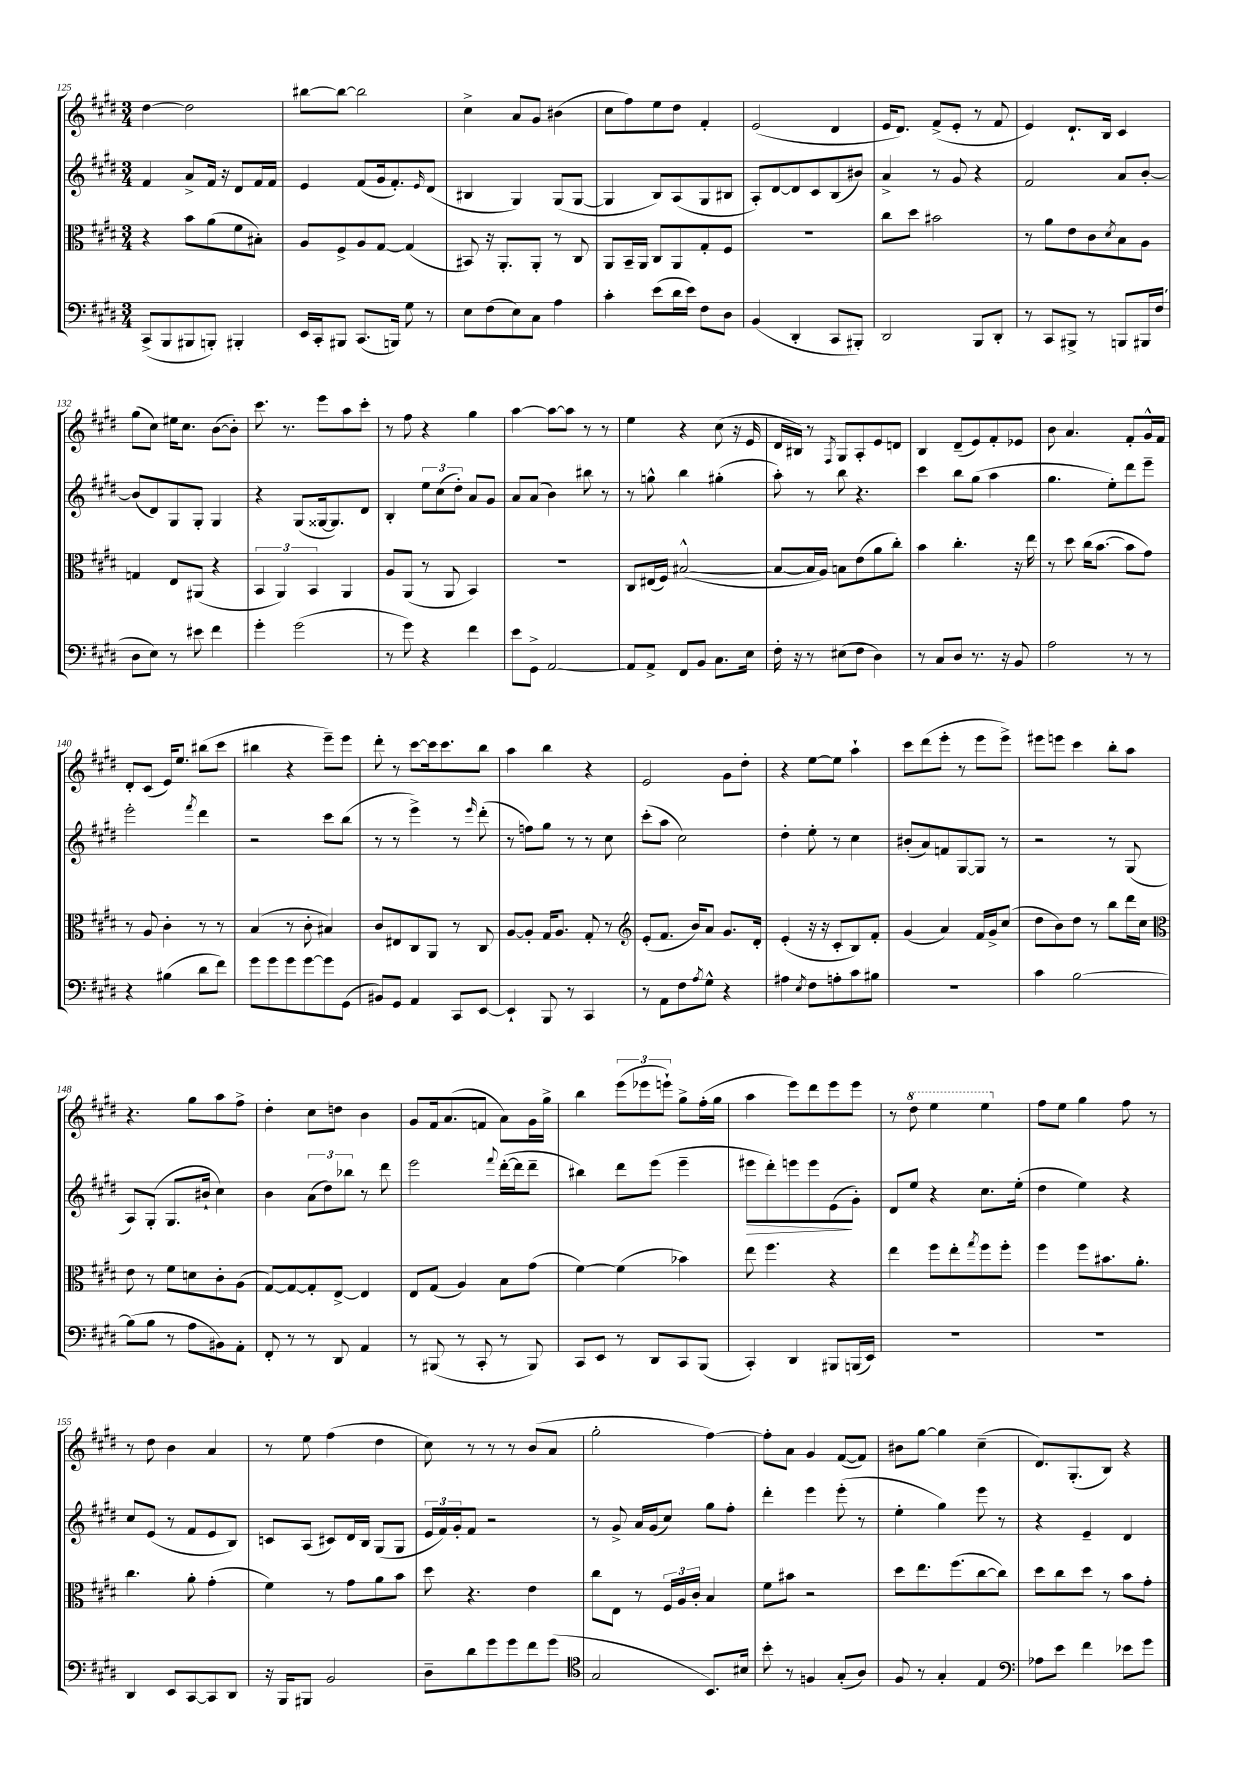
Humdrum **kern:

**kern	**kern	**kern	**dynam	**kern
*part4	*part3	*part2	*part2	*part1
*staff4	*staff3	*staff2	*staff2	*staff1
*clefF4	*clefC3	*clefG2	*	*clefG2
*k[f#c#g#d#]	*k[f#c#g#d#]	*k[f#c#g#d#]	*	*k[f#c#g#d#]
*M3/4	*M3/4	*M3/4	*	*M3/4
=125	=125	=125	=125	=125
(8CC#^/L	4r	4f#/	.	[4dd#\
8BBB/	.	.	.	.
8BBB#X/	8b\L	8a^/L	.	2dd#\]
8BBBn'/J)	(8a\	16f#/Jk	.	.
.	.	16r	.	.
4BBB#X'/	8f#\	8d#/L	.	.
.	8B#X'\J)	16f#/L	.	.
.	.	16f#/JJ	.	.
=126	=126	=126	=126	=126
16EE/LL	8A/L	4e/	.	[8bb#X\L
16CC#'/J	.	.	.	.
8BBB#X/J	8F#^/	.	.	8bb#\J_
(8.CC#/L	8A/	(8f#/L	.	2bb#\]
.	[8G#/J	16g#/k	.	.
16BBBn/Jk)	.	8.f#'/)	.	.
8G#\	(4G#/]	.	.	.
.	.	16qqe/	.	.
8r	.	(8d#/J	.	.
=127	=127	=127	=127	=127
8E\L	8BB#X/)	4B#X/	.	4cc#^\
(8F#\	16r	.	.	.
.	8.AA'/L	.	.	.
8E\)	.	4G#/)	.	8a/L
8C#\J	8AA'/J	.	.	8g#/J
4A\	8r	(8G#/L	.	(4b#X\
.	8C#/	[8G#/J	.	.
=128	=128	=128	=128	=128
4c#'\	8AA/L	4G#/]	.	8cc#\L
.	16BB~/L	.	.	8ff#\)
.	16AA/JJ	.	.	.
(8e\L	8C#/L	8B/L)	.	8ee\
16d#\L	8AA/	(8A/	.	8dd#\J
16e\JJ)	.	.	.	.
8F#\L	8G#'/	8G#/	.	4f#'/
8D#\J	8F#/J	8B#X/J	.	.
=129	=129	=129	=129	=129
(4BB/	2.r	8A'/L)	.	(2e/
.	.	[8d#/	.	.
4DD#'/	.	8d#/]	.	.
.	.	8c#/	.	.
8CC#/L	.	(8B/	.	4d#/
8BBB#X'/J)	.	8b#X/J)	.	.
=130	=130	=130	=130	=130
2DD#/	8cc#\L	4a^/	.	16e/KL
.	.	.	.	8.d#/J)
.	8dd#\J	.	.	.
.	2b#X\	8r	.	(8f#^/L
.	.	8g#/	.	8e'/J
8BBB/L	.	4r	.	8r
8DD#'/J	.	.	.	8f#/
=131	=131	=131	=131	=131
8r	8r	2f#/	.	4e/)
8CC#/L	8a\L	.	.	.
8BBB#X^/J	8e\	.	.	8.d#`/L
8r	8c#\	.	.	.
.	.	.	.	16B/Jk
.	8qd#/	.	.	.
8BBBn/L	8B\	8a/L	.	4c#/
16BBB#X/L	8A\J	[8b'/J	.	.
(16F#/JJ	.	.	.	.
!!LO:LB:g=z
=132	=132	=132	=132	=132
8D#\L	4Gn/	(8b/L]	.	(8gg#\L
8E\J)	.	8d#/)	.	8cc#\J)
8r	8E/L	8G#/	.	16ee#X\KL
.	.	.	.	8.cc#\J
8e#X\	(8AA#X/J	8G#'/J	.	.
4f#\	4r	4G#/	.	([8b\L
.	.	.	.	8b'\J])
=133	=133	=133	=133	=133
4g#'\	6BB/	4r	.	8.ccc#\
.	6AA/)	.	.	.
.	.	.	.	8.r
(2g#\	.	(8G#/L	.	.
.	6BB/	.	.	.
.	.	[16G##X/k	.	8eee\L
.	.	8.G##/])	.	.
.	4AA/	.	.	8aa\
.	.	8d#/J	.	8ccc#'\J
=134	=134	=134	=134	=134
8r	8A/L	4B'/	.	8r
8g#\)	(8AA/J	.	.	8ff#\
4r	8r	12ee\L	.	4r
.	.	(12cc#\	.	.
.	8AA/	.	.	.
.	.	12dd#'\J)	.	.
4f#\	4BB/)	8a/L	.	4gg#\
.	.	8g#/J	.	.
=135	=135	=135	=135	=135
8e\L	2.r	8a/L	.	[4aa\
8GG#^\J	.	(8a/J	.	.
[2AA/	.	4b\)	.	8aa\L_
.	.	.	.	8aa\J]
.	.	8bb#X\	.	8r
.	.	8r	.	8r
=136	=136	=136	=136	=136
8AA/L]	8C#/L	8r	.	4ee\
8AA^/J	(16E#X/L	8ggn^^\	.	.
.	16F#/JJ)	.	.	.
8FF#/L	([2B#X^^/	4bb\	.	4r
8BB/J	.	.	.	.
8.C#\L	.	(4gg#X'\	.	(8cc#\
.	.	.	.	16r
16E\Jk	.	.	.	16e/
=137	=137	=137	=137	=137
16F#'\	8B#/L_	8aa'\)	.	16d#/LL
16r	.	.	.	16B#X/JJ)
8r	16B#/L]	8r	.	8r
.	16A/JJ)	.	.	.
.	.	.	.	8qF#/
(8E#X\L	8Bn\L	8bb\	.	8G#/L
8F#\J	(8e\	4.r	.	8A'/
4D#\)	8a\	.	.	8e/
.	8cc#'\J)	.	.	8dn/J
=138	=138	=138	=138	=138
8r	4b\	4ccc#\	.	4B/
8C#/L	.	.	.	.
8D#/J	4.cc#'\	8bb\L	.	(8d#~/L
8.r	.	(8gg#\J	.	8e/)
.	.	4aa\	.	8f#'/
16r	.	.	.	.
8BB/	16r	.	.	8e-X/J
.	16ee\	.	.	.
=139	=139	=139	=139	=139
2A\	8r	4.gg#\	.	8b\
.	8dd#\	.	.	4.a/
.	(16cc#\KL	.	.	.
.	[8.b\J	.	.	.
.	.	8ee'\L)	.	.
8r	8b\L]	8ddd#\	.	8f#'/L
8r	8g#\J)	8eee~\J	.	16g#^^/L
.	.	.	.	16f#/JJ
!!LO:LB:g=z
=140	=140	=140	=140	=140
4r	8r	2eee'\	.	8d#'/L
.	8A/	.	.	(8c#/J
(4B#X\	4c#'\	.	.	16e/KL)
.	.	.	.	8.ee/J
.	.	8qfff#/	.	.
8d#\L	8r	4ddd#\	.	(8bb#X\L
8f#\J)	8r	.	.	8ccc#\J
=141	=141	=141	=141	=141
8g#\L	(4B/	2r	.	4bb#X\
8g#\	.	.	.	.
8g#\	8r	.	.	4r
[8g#\	8c#'\	.	.	.
8g#\]	4B#X/)	8ccc#\L	.	8eee~\L)
(8GG#\J	.	(8bb\J	.	8eee\J
=142	=142	=142	=142	=142
8BB#X/L)	8c#/L	8r	.	8ddd#'\
8GG#/J	8E#X/	8r	.	8r
4AA/	8C#/	4eee^\)	.	[8ccc#\L
.	8AA/J	.	.	16ccc#\k]
.	.	.	.	8.ccc#\
8CC#/L	8r	8r	.	.
.	.	16qqeee/	.	.
[8EE/J	8C#/	(8ddd#'\	.	8bb\J
=143	=143	=143	=143	=143
4EE`/]	[8A/L	8r	.	4aa\
.	8A'/J]	8ffn\L)	.	.
8BBB/	16G#/KL	8gg#\J	.	4bb\
.	8.A/J	.	.	.
8r	.	8r	.	.
4CC#/	8G#'/	8r	.	4r
.	8r	8cc#\	.	.
=144	=144	=144	=144	=144
*	*clefG2	*	*	*
8r	(8e'/L	(8ccc#'\L	.	2e/
8AA\L	8.f#/J	8aa\J	.	.
8F#\	.	2cc#\)	.	.
.	16b/KL)	.	.	.
8qA/	.	.	.	.
8G#^^\J	8a/J	.	.	.
4r	8.g#/L	.	.	8g#\L
.	.	.	.	8dd#'\J
.	16d#'/Jk	.	.	.
=145	=145	=145	=145	=145
4A#X\	(4e'/	4dd#'\	.	4r
8qE/	.	.	.	.
8F#\L	16r	8ee'\	.	[8ee\L
.	16r	.	.	.
8An'\	8c#'/L	8r	.	8ee\J]
8c#\	8B/)	4cc#\	.	4aa`\
8B#X\J	8f#'/J	.	.	.
=146	=146	=146	=146	=146
2.r	(4g#/	(8b#X'/L	.	8ccc#\L
.	.	8a/)	.	(8ddd#\
.	4a/)	8fn/	.	8eee'\J
.	.	[8G#/	.	8r
.	16f#/LL	8G#/J]	.	8eee\L
.	16g#^/J	.	.	.
.	(8cc#/J	8r	.	8eee^\J)
=147	=147	=147	=147	=147
4c#\	8dd#\L	2r	.	8eee#X\L
.	8b\)	.	.	8eeen\J
[2B\	8dd#\J	.	.	4ccc#\
.	8r	.	.	.
.	8bb\L	8r	.	8bb'\L
.	16ddd#\L	(8G#/	.	8aa\J
.	16cc#\JJ	.	.	.
!!LO:LB:g=z
=148	=148	=148	=148	=148
*	*clefC3	*	*	*
(8B\L]	8e\	8A/L)	.	4.r
8B\J	8r	(8G#'/J	.	.
8r	8f#\L	8.G#/L	.	.
8A\L	8dn\	.	.	8gg#\L
.	.	16b#X`/Jk	.	.
8BB#X\)	8c#'\	4cc#\)	.	8aa\
8AA'\J	(8A\J	.	.	8ff#^\J
=149	=149	=149	=149	=149
8FF#'/	[8G#/L)	4b\	.	4dd#'\
8r	8G#/_	.	.	.
8r	8G#'/]	(12a\L	.	8cc#\L
.	.	12dd#\)	.	.
8DD#/	[8E^/J	.	.	8ddn\J
.	.	12bb-X\J	.	.
4AA/	4E/]	8r	.	4b\
.	.	8ddd#\	.	.
=150	=150	=150	=150	=150
8r	8E/L	2eee\	.	8g#/L
(8BBB#X/	(8G#/J	.	.	16f#/k
.	.	.	.	(8.a/
8r	4A/)	.	.	.
8CC#'/	.	.	.	8fn/J
.	.	8qqfff#/	.	.
8r	8B\L	([16ddd#'\LL	.	8a\L)
.	.	16ddd#\J]	.	.
8BBB#/)	(8g#\J	8ddd#~\J	.	16g#\L
.	.	.	.	16gg#^\JJ
=151	=151	=151	=151	=151
8CC#/L	[4f#\)	4bb#X\)	.	4bb\
8EE/J	.	.	.	.
8r	(4f#\]	8ddd#\L	.	(12eee\L
.	.	.	.	12eee-X\
8DD#/L	.	(8eee\J	.	.
.	.	.	.	12eeen`\J)
8CC#/	4b-X\)	4eee~\	.	8gg#^\L
(8BBB/J	.	.	.	(16ff#'\L
.	.	.	.	16gg#\JJ
=152	=152	=152	=152	=152
!	!	!	!LO:HP:b	!
4CC#'/)	8ee\	8eee#X\L	>	4aa\
.	4.ff#\	8ddd#'\)	.	.
4DD#/	.	8eeen\	.	8eee\L)
.	.	8eee\	.	8ddd#\
8BBB#X/L	4r	(8e\	.	8eee\
(16BBBn/L	.	8g#'\J)	]	8eee\J
16EE/JJ)	.	.	.	.
=153	=153	=153	=153	=153
2.r	4ee\	8d#/L	.	8r
*	*	*	*	*8va
.	.	8ee/J	.	8ddd#\
.	8ff#\L	4r	.	4eee\
.	8ee'\	.	.	.
.	8qgg#/	.	.	.
.	8ff#\	8.cc#\L	.	4eee\
.	8ff#'\J	.	.	.
.	.	(16ee'\Jk	.	.
=154	=154	=154	=154	=154
*	*	*	*	*X8va
2.r	4ff#\	4dd#\	.	8ff#\L
.	.	.	.	8ee\J
.	8ff#\L	4ee\)	.	4gg#\
.	8.b#X\	.	.	.
.	.	4r	.	8ff#\
.	8.a'\J	.	.	.
.	.	.	.	8r
!!LO:LB:g=z
=155	=155	=155	=155	=155
4DD#/	4.cc#\	8cc#/L	.	8r
.	.	(8e/J	.	8dd#\
8EE/L	.	8r	.	4b\
[8CC#/	8a'\	8f#/L	.	.
8CC#/]	(4g#'\	8e/	.	4a/
8DD#/J	.	8B/J)	.	.
=156	=156	=156	=156	=156
16r	4f#\)	8cn/L	.	8r
16BBB/KL	.	.	.	.
8BBB#X/J	.	(8A/J	.	8ee\
2BB/	8r	8c#X/L)	.	(4ff#\
.	8g#\L	16d#/L	.	.
.	.	16B/JJ	.	.
.	8a\	(8G#/L	.	4dd#\
.	8b\J	8G#/J	.	.
=157	=157	=157	=157	=157
8D#~\L	8dd#\	24e/LL	.	8cc#\)
.	.	24f#/)	.	.
.	.	24g#'/J	.	.
8d#\	4.r	8f#/J	.	8r
8g#\	.	2r	.	8r
8g#\	.	.	.	8r
8f#\	4e\	.	.	(8b/L
(8g#\J	.	.	.	8a/J
=158	=158	=158	=158	=158
*clefC4	*	*	*	*
2G#/	8cc#\L	8r	.	2gg#'\
.	8E\J	8g#^/	.	.
.	8r	16a/LL	.	.
.	.	(16g#/J	.	.
.	24F#/LL	8cc#/J)	.	.
.	24A/	.	.	.
.	24c#'/JJ	.	.	.
8.BB/L)	4B/	8gg#\L	.	[4ff#\)
.	.	8ff#'\J	.	.
16B#X/Jk	.	.	.	.
=159	=159	=159	=159	=159
8b'\	8f#\L	4ddd#'\	.	8ff#'\L]
8r	8b#X\J	.	.	8a\J
4Fn/	2r	4eee\	.	4g#/
(8G#'/L	.	(8eee'\	.	([8f#/L
8A/J)	.	8r	.	8f#/J])
=160	=160	=160	=160	=160
8F#/	8dd#\L	4ee'\	.	8b#X\L
8r	8.ee\	.	.	[8gg#\J
4G#'/	.	4gg#\)	.	4gg#\]
.	(8.ff#\	.	.	.
4E/	[8cc#\	8eee\	.	(4cc#~\
.	8cc#\J])	8r	.	.
=161	=161	=161	=161	=161
*clefF4	*	*	*	*
8A-X\L	8dd#\L	4r	.	8.d#/L)
8e\J	8cc#\	.	.	.
.	.	.	.	(8.G#'/
4f#\	8dd#\J	4e~/	.	.
.	8r	.	.	8B/J)
8e-X\L	8b\L	4d#/	.	4r
8g#\J	8g#'\J	.	.	.
==	==	==	==	==
*-	*-	*-	*-	*-
